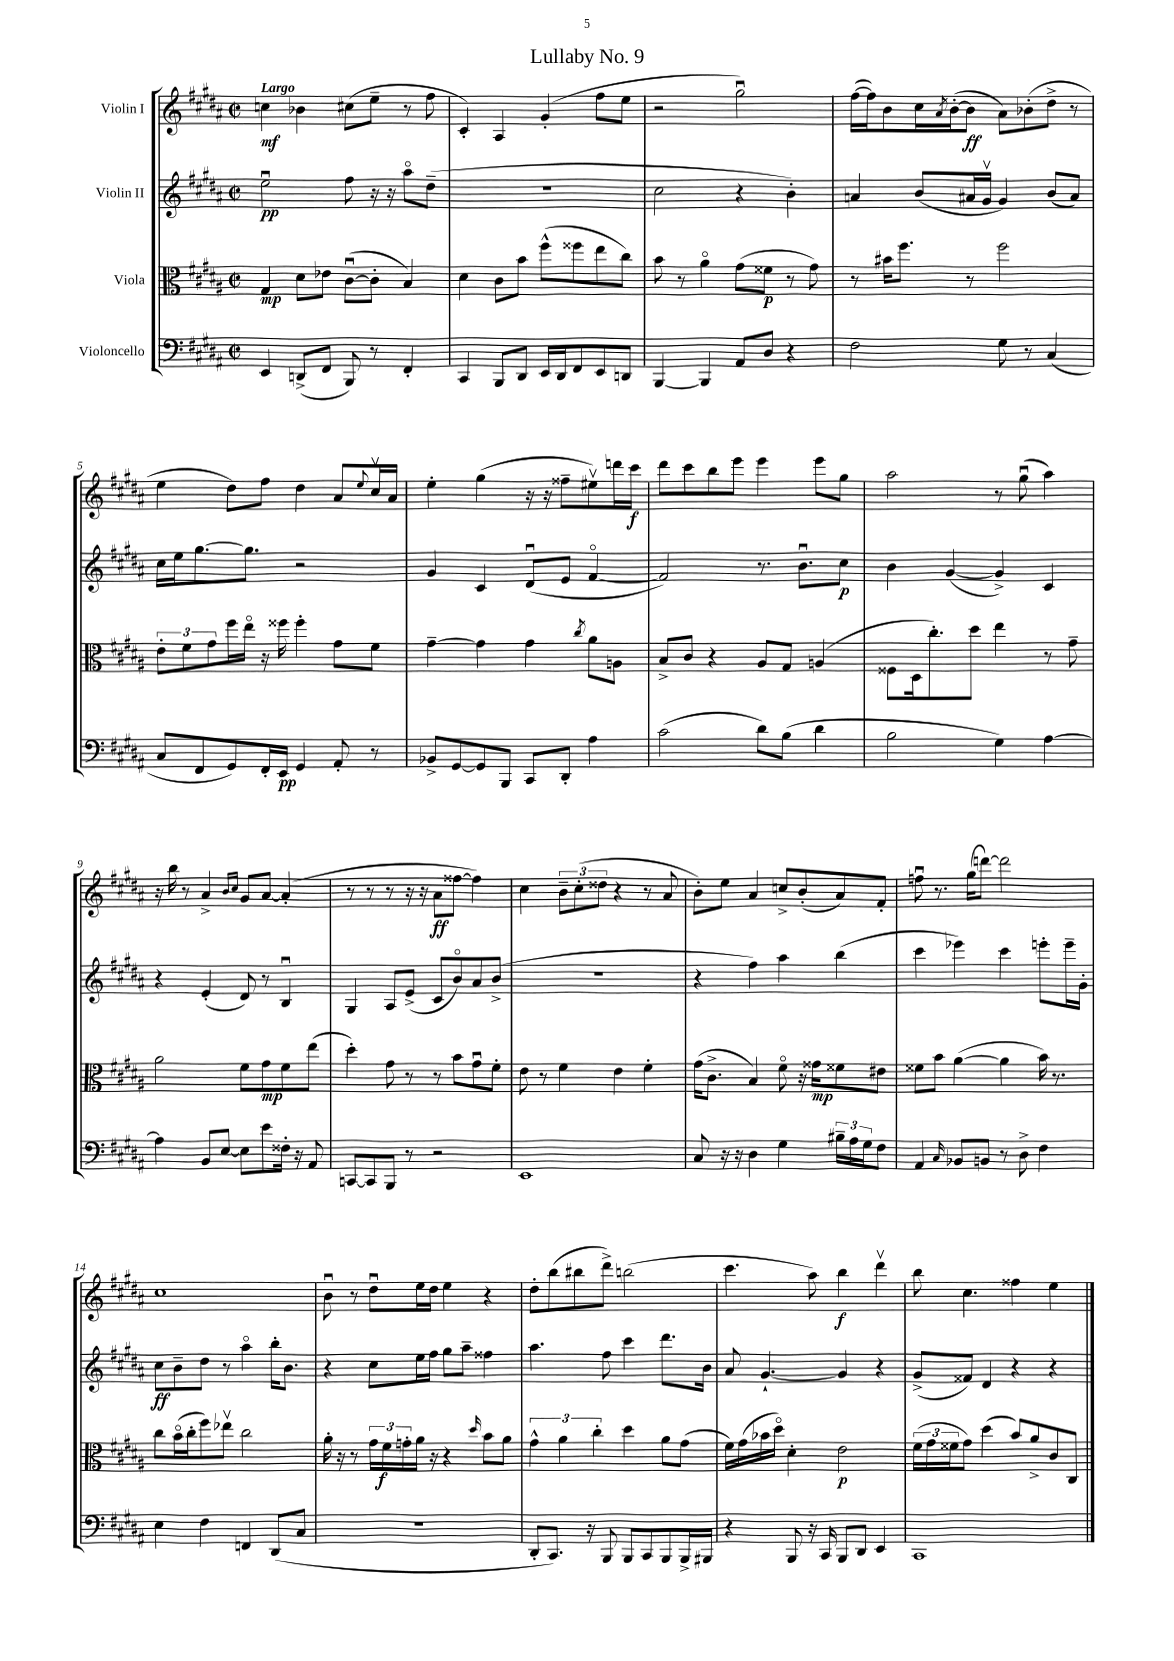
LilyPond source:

\header { title = "Lullaby No. 9" }
<<
\new StaffGroup <<
\new Staff = "s0" \with { instrumentName = "Violin I" } {
    \clef treble \key b \major \defaultTimeSignature \time 2/2 \tempo "Largo"
    c''4\mf bes'4 cis''8( e''8-- r8 fis''8 |
    cis'4-.) ais4 gis'4-.( fis''8 e''8 |
    r2 gis''2\downbow) |
    fis''16~( fis''16) b'8 cis''16 \acciaccatura { ais'8 } b'16~-.( b'8\ff ais'8) bes'8-.( dis''8-> r8 |
    e''4 dis''8) fis''8 dis''4 ais'8 \appoggiatura { e''8 } cis''16\upbow ais'16 |
    e''4-. gis''4( r16 r16 fisis''8-- eis''8\upbow) d'''16 cis'''16\f |
    dis'''8 cis'''8 b''8 e'''8 e'''4 e'''8 gis''8 |
    ais''2 r8 gis''8\downbow( ais''4) |
    r16 b''16 r8 ais'4-> \grace { b'16 cis''16 } gis'8 ais'8~ ais'4-.( |
    r8 r8 r8 r16 r16 ais'8\ff fisis''8~ fisis''4) |
    cis''4 \tuplet 3/2 { b'8-- cis''8-.( disis''8 } r4 r8 ais'8 |
    b'8-.) e''8 ais'4 c''8-> b'8-.( ais'8) fis'8-. |
    f''8\downbow r8. gis''16( d'''8~) d'''2 |
    cis''1 |
    b'8\downbow r8 dis''8\downbow e''16 dis''16 e''4 r4 |
    dis''8-. b''8( bis''8 dis'''8->) b''2( |
    cis'''4. ais''8) b''4\f dis'''4\upbow |
    b''8 cis''4. fisis''4 e''4 \bar "|." |
}
\new Staff = "s1" \with { instrumentName = "Violin II" } {
    \clef treble \key b \major \defaultTimeSignature \time 2/2
    e''2\downbow\pp fis''8 r16 r16 ais''8\flageolet dis''8--( |
    R1 |
    cis''2 r4 b'4-.) |
    a'4 b'8( ais'16 gis'16\upbow gis'4) b'8( ais'8) |
    cis''16 e''16 gis''8.~ gis''8. r2 |
    gis'4 cis'4 dis'8\downbow( e'8 fis'4~\flageolet |
    fis'2) r8. b'8.\downbow cis''8\p |
    b'4 gis'4~( gis'4->) cis'4 |
    r4 e'4-.( dis'8) r8 b4\downbow |
    gis4 ais8 e'8->( cis'8 b'8\flageolet) ais'8 b'8->( |
    r1 |
    r4 fis''4) ais''4 b''4( |
    cis'''4 ees'''4) cis'''4 e'''8-. e'''16-- gis'16-. |
    cis''8\ff b'8-- dis''8 r8 ais''4\flageolet b''16-. b'8. |
    r4 cis''8 e''16 fis''16 gis''8 ais''8-- fisis''4 |
    ais''4. fis''8 cis'''4 dis'''8. b'16 |
    ais'8 gis'4.~-! gis'4 r4 |
    gis'8->( fisis'8) dis'4 r4 r4 \bar "|." |
}
\new Staff = "s2" \with { instrumentName = "Viola" } {
    \clef alto \key b \major \defaultTimeSignature \time 2/2
    gis4\mp dis'8 ees'8 cis'8~\downbow( cis'8-. b4) |
    dis'4 cis'8 b'8 fis''8-^( fisis''8 e''8 cis''8) |
    b'8 r8 ais'4\flageolet gis'8( fisis'8\p r8 gis'8) |
    r8 bis'16 fis''8. r8 fis''2 |
    \tuplet 3/2 { e'8-. fis'8 gis'8 } fis''16 e''16\flageolet r16 fisis''16 fisis''4-. gis'8 fis'8 |
    gis'4~-- gis'4 gis'4 \acciaccatura { cis''8 } ais'8 a8 |
    b8-> cis'8 r4 ais8 gis8 a4( |
    fisis8 dis16 cis''8.-.) dis''8 e''4 r8 gis'8-- |
    ais'2 fis'8 gis'8\mp fis'8 e''8( |
    dis''4-.) gis'8 r8 r8 b'8 gis'8\downbow fis'8-. |
    e'8 r8 fis'4 e'4 fis'4-. |
    gis'16( cis'8.-> b4) fis'8\flageolet r16 gisis'16\mp fisis'8 eis'8 |
    fisis'8 b'8 ais'4~( ais'4 b'16) r8. |
    cis''8 b'16\flageolet( cis''16-. fis''8) ees''8\upbow cis''2 |
    ais'16-. r16 r8 \tuplet 3/2 { gis'16 fis'16\f g'16-. } ais'16 r16 r4 \grace { dis''16 } b'8 ais'8 |
    \tuplet 3/2 { gis'4-^ ais'4 cis''4-. } dis''4 ais'8 gis'8( |
    fis'16) gis'16( bes'16 dis''16\flageolet) dis'4-. e'2\p |
    \tuplet 3/2 { fis'16( gis'16 fisis'16 } gis'8) dis''4( b'8) ais'8-> cis'8 cis8 \bar "|." |
}
\new Staff = "s3" \with { instrumentName = "Violoncello" } {
    \clef bass \key b \major \defaultTimeSignature \time 2/2
    e,4 d,8->( fis,8 b,,8) r8 fis,4-. |
    cis,4 b,,8 dis,8 e,16 dis,16 fis,8 e,8 d,8 |
    b,,4~ b,,4 ais,8 dis8 r4 |
    fis2 gis8 r8 cis4( |
    cis8 fis,8 gis,8) fis,16-. e,16\pp gis,4 ais,8-. r8 |
    bes,8-> gis,8~ gis,8 b,,8 cis,8 dis,8-. ais4 |
    cis'2( dis'8) b8( dis'4 |
    b2 gis4) ais4~ |
    ais4 b,8 e8~ e8 e'8 fisis16-. r16 ais,8 |
    c,8~ c,8 b,,8 r8 r2 |
    e,1 |
    cis8 r16 r16 dis4 gis4 \tuplet 3/2 { bis16-- ais16 gis16 } fis8 |
    ais,4 \grace { cis16 } bes,8 b,8 r8 dis8-> fis4 |
    e4 fis4 f,4 dis,8( cis8 |
    R1 |
    dis,8-. cis,8.) r16 b,,8 b,,8 cis,8 b,,8 b,,16-> bis,,16 |
    r4 b,,8 r16 cis,16 b,,8 dis,8 e,4 |
    cis,1 \bar "|." |
}
>>
>>
